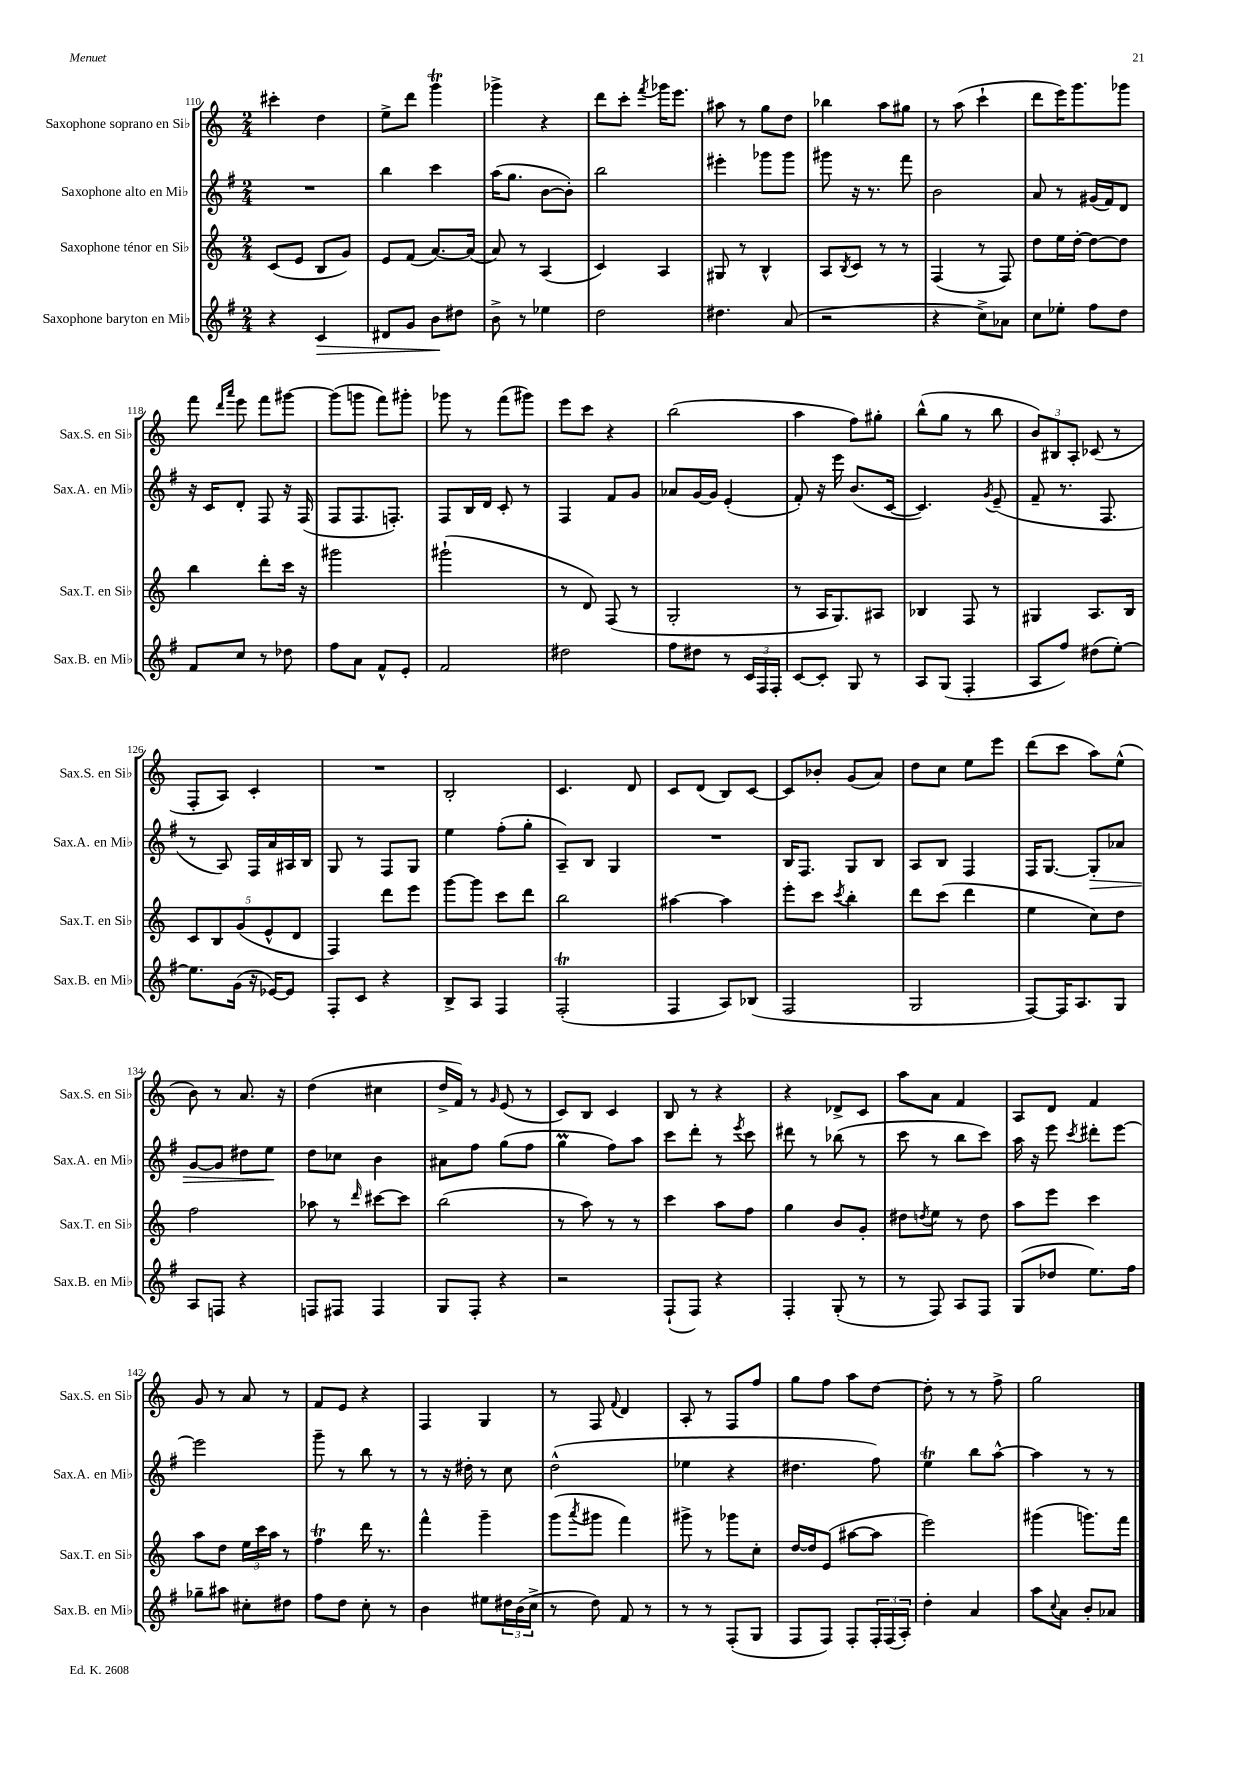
<<
\new StaffGroup <<
\new Staff = "s0" \with { instrumentName = "Saxophone soprano en Sib" shortInstrumentName = "Sax.S. en Sib" } {
    \clef treble \key c \major \numericTimeSignature \time 2/4
    cis'''4-. d''4 |
    e''8-> d'''8 g'''4\trill |
    ges'''4-> r4 |
    d'''8 c'''8-. \acciaccatura { f'''8 } ges'''16 e'''8. |
    ais''8 r8 g''8 d''8 |
    bes''4 a''8 gis''8 |
    r8 a''8( c'''4-! |
    d'''8 e'''16) g'''8. ges'''8 |
    f'''8 \grace { d'''16 a'''16 } e'''8 f'''8 gis'''8~ |
    gis'''8( g'''8 f'''8) gis'''8-. |
    ges'''8 r8 f'''8( gis'''8) |
    e'''8 c'''8 r4 |
    b''2( |
    a''4 f''8) gis''8-. |
    b''8-^( g''8 r8 b''8 |
    \tuplet 3/2 { b'8) bis8 a8-. } ces'8( r8 |
    f8-. a8) c'4-. |
    R2 |
    b2-. |
    c'4. d'8 |
    c'8 d'8( b8) c'8~ |
    c'8 bes'8-. g'8( a'8) |
    d''8 c''8 e''8 e'''8 |
    d'''8( c'''8 a''8) e''8-^( |
    b'8) r8 a'8. r16 |
    d''4( cis''4 |
    d''16-> f'16) r8 \grace { g'16 } e'8( r8 |
    c'8) b8 c'4 |
    b8 r8 r4 |
    r4 des'8-> c'8 |
    a''8 a'8 f'4 |
    a8 d'8 f'4 |
    g'8 r8 a'8 r8 |
    f'8 e'8 r4 |
    f4 g4 |
    r8 f8 \appoggiatura { f'8 } d'4 |
    a8-. r8 f8 f''8 |
    g''8 f''8 a''8 d''8~ |
    d''8-. r8 r8 f''8-> |
    g''2 \bar "|." |
}
\new Staff = "s1" \with { instrumentName = "Saxophone alto en Mib" shortInstrumentName = "Sax.A. en Mib" } {
    \clef treble \key g \major \numericTimeSignature \time 2/4
    R2 |
    b''4 c'''4 |
    a''16( g''8. b'8~ b'8-.) |
    b''2 |
    eis'''4-. ges'''8 ges'''8 |
    gis'''8 r16 r8. fis'''8 |
    b'2 |
    a'8 r8 gis'16( fis'16) d'8 |
    r16 c'16 d'8-. fis8 r16 fis16( |
    fis8 fis8. f8.-.) |
    fis8 b16 d'16 c'8-. r8 |
    fis4 fis'8 g'8 |
    aes'8 g'16~ g'16 e'4-.( |
    fis'8-.) r16 e'''16 b'8.( c'16~ |
    c'4.) \acciaccatura { g'8 } e'8--( |
    fis'8-- r8. fis8. |
    r8 a8) fis16 a'16 ais16 b16 |
    g8 r8 fis8 g8 |
    e''4 fis''8-.( g''8-. |
    a8--) b8 g4 |
    R2 |
    b16 fis8. g8 b8 |
    a8 b8 fis4 |
    fis16 g8.~ g8-.\> aes'8 |
    g'8~ g'8 dis''8 e''8\! |
    d''8 ces''8 b'4 |
    ais'8 fis''8 g''8( fis''8 |
    g''4\prall fis''8) a''8 |
    c'''8 d'''8-. r8 \acciaccatura { e'''8 } c'''8 |
    dis'''8 r8 bes''8( r8 |
    c'''8 r8 b''8 c'''8) |
    a''16 r16 e'''8 \acciaccatura { c'''8 } dis'''8-. e'''8~ |
    e'''2 |
    g'''8-- r8 b''8 r8 |
    r8 r16 dis''16-. r8 c''8 |
    d''2-^( |
    ees''4 r4 |
    dis''4. fis''8) |
    e''4\trill b''8 a''8~-^ |
    a''4 r8 r8 \bar "|." |
}
\new Staff = "s2" \with { instrumentName = "Saxophone ténor en Sib" shortInstrumentName = "Sax.T. en Sib" } {
    \clef treble \key c \major \numericTimeSignature \time 2/4
    c'8( e'8 b8 g'8) |
    e'8 f'8( a'8.~) a'16( |
    a'8) r8 a4( |
    c'4) a4 |
    gis8 r8 b4-^ |
    a8 \acciaccatura { b8 } c'8 r8 r8 |
    f4( r8 f8) |
    d''8 e''16 d''16~-. d''8~ d''8 |
    b''4 d'''8-. c'''16 r16 |
    gis'''2 |
    gis'''2-!( |
    r8 d'8) f8( r8 |
    g2-. |
    r8 a16 g8.) ais8 |
    bes4 f8 r8 |
    gis4 a8. b16 |
    \tuplet 5/4 { c'8 b8 g'8( e'8-^ d'8 } |
    f4) d'''8 e'''8 |
    g'''8~ g'''8 c'''8 d'''8 |
    b''2 |
    ais''4~ ais''4 |
    e'''8-. c'''8 \acciaccatura { c'''8 } b''4-. |
    d'''8 c'''8( d'''4 |
    e''4 c''8) d''8 |
    f''2 |
    aes''8 r8 \grace { d'''16 } cis'''8~ cis'''8 |
    b''2( |
    r8 a''8) r8 r8 |
    c'''4 a''8 f''8 |
    g''4 b'8 g'8-. |
    dis''8 \acciaccatura { d''8 } e''8 r8 d''8 |
    a''8 e'''8 c'''4 |
    a''8 d''8 \tuplet 3/2 { e''16 c'''16 a''16 } r8 |
    f''4\trill d'''16 r8. |
    f'''4-^ g'''4-- |
    g'''8( \acciaccatura { a'''8 } gis'''8 f'''4) |
    gis'''8-> r8 ges'''8 c''8-. |
    d''16~ d''16 e'8( ais''8~ ais''8 |
    e'''2) |
    gis'''4( g'''8.) f'''16 \bar "|." |
}
\new Staff = "s3" \with { instrumentName = "Saxophone baryton en Mib" shortInstrumentName = "Sax.B. en Mib" } {
    \clef treble \key g \major \numericTimeSignature \time 2/4
    r4 c'4\> |
    dis'8 g'8 b'8\! dis''8 |
    b'8-> r8 ees''4 |
    d''2 |
    dis''4. a'8( |
    r2 |
    r4 c''8->) aes'8 |
    c''8 ees''8-. fis''8 d''8 |
    fis'8 c''8 r8 des''8 |
    fis''8 a'8 fis'8-^ e'8-. |
    fis'2 |
    dis''2 |
    fis''8 dis''8 r8 \tuplet 3/2 { c'16 fis16 fis16-. } |
    c'8~ c'8-. g8 r8 |
    a8 g8( fis4-. |
    a8 fis''8) dis''8( e''8~-.) |
    e''8. g'16( r16 ees'16~) ees'8 |
    fis8-. c'8 r4 |
    b8-> a8 fis4 |
    fis2-.\trill( |
    fis4 a8) bes8( |
    fis2 |
    g2 |
    fis8~) fis16 a8. g8 |
    a8 f8 r4 |
    f8 fis8 fis4 |
    g8 fis8-. r4 |
    r2 |
    fis8-!( fis8) r4 |
    fis4-. g8-.( r8 |
    r8 fis8) a8 fis8 |
    g8( des''8 e''8.) fis''16 |
    ges''8-- ais''8 cis''8-. dis''8 |
    fis''8 d''8 c''8-. r8 |
    b'4 eis''8 \tuplet 3/2 { dis''16 b'16( c''16-> } |
    r8 d''8) fis'8 r8 |
    r8 r8 fis8-.( g8 |
    fis8 fis8) fis8-. \tuplet 3/2 { fis16-. fis16( a16-.) } |
    d''4-. a'4 |
    a''8 \appoggiatura { c''8 } a'8 b'8-. aes'8 \bar "|." |
}
>>
>>
\layout { \context { \Score currentBarNumber = #110 } }
